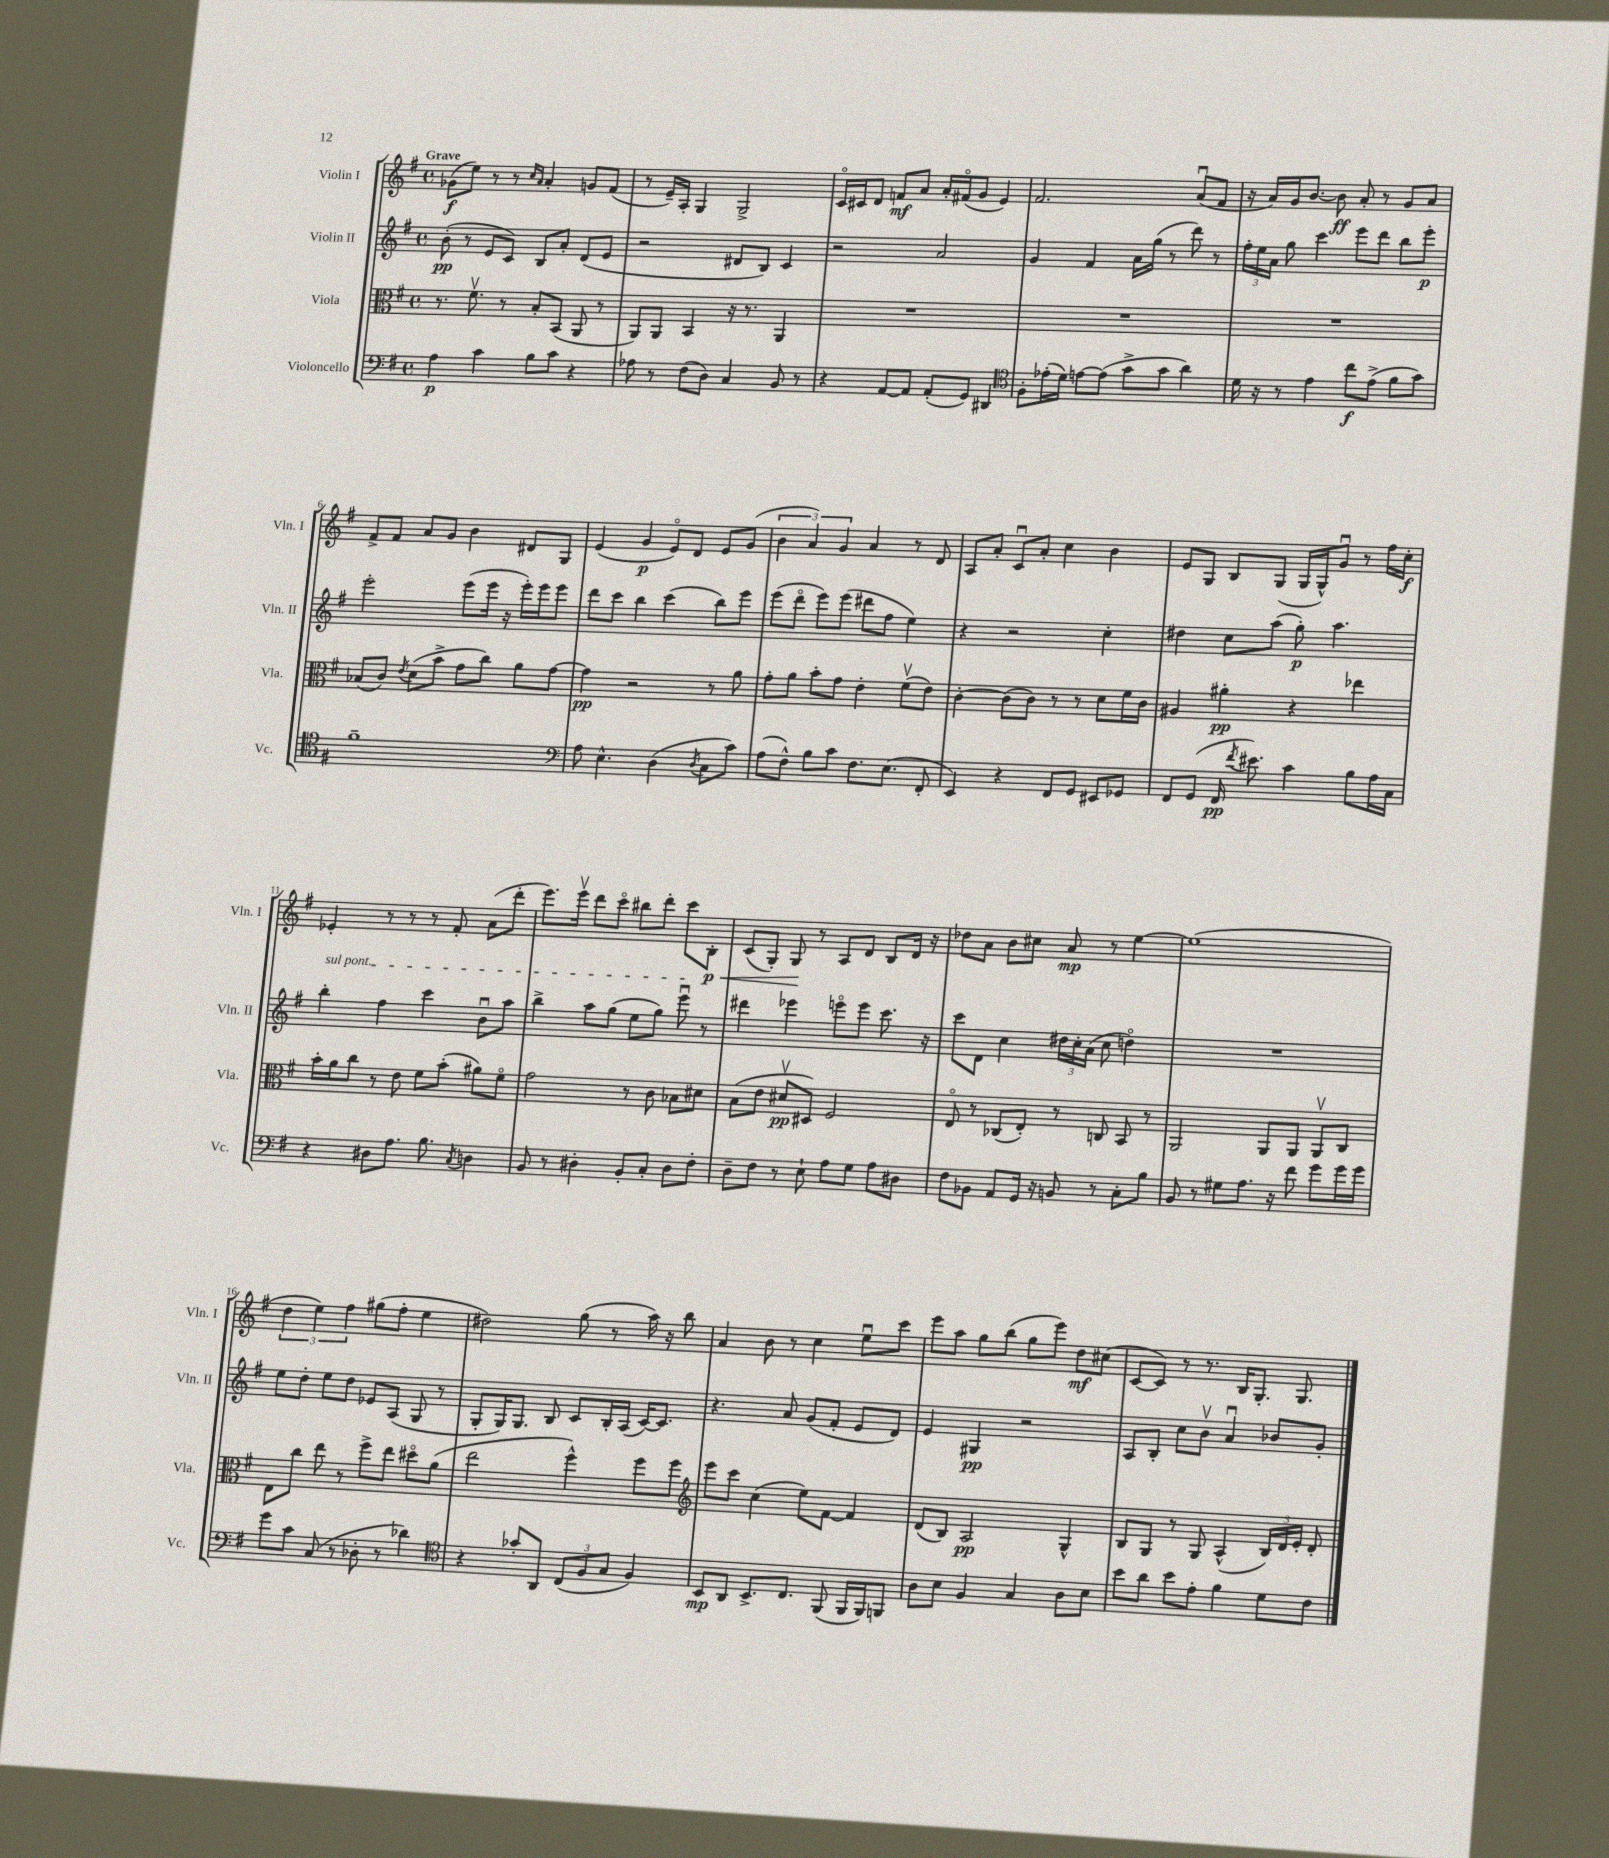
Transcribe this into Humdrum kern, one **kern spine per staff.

**kern	**kern	**kern	**kern
*staff4	*staff3	*staff2	*staff1
*clefF4	*clefC3	*clefG2	*clefG2
*k[f#]	*k[f#]	*k[f#]	*k[f#]
*M4/4	*M4/4	*M4/4	*M4/4
*met(c)	*met(c)	*met(c)	*met(c)
4A	8.r	(8b'	(8g-
.	.	8r	8ee)
.	8.f#v	.	.
4c	.	8e	8r
.	8r	8c)	8r
.	.	.	16qqcc
.	.	.	16qqa
8B	8B'	8B	4a'
8c	(8BB	8a'	.
4r	8AA	(8d	8g
.	8r	8e	(8f#
=	=	=	=
8A-	8AA)	2r	8r
8r	8AA	.	16e~)
.	.	.	16A'
(8F#	4BB	.	4G
8D)	.	.	.
4C	16r	8d#	2G^
.	8.r	.	.
.	.	8B)	.
8BB	4AA	4c	.
8r	.	.	.
=	=	=	=
4r	1r	2r	16co
.	.	.	16c#
.	.	.	8d
[8AA	.	.	8f
8AA]	.	.	8a
(8AA'	.	2a	16a'
.	.	.	(16f#o
8GG)	.	.	8g
4DD#	.	.	4e)
=	=	=	=
*clefC4	*	*	*
8F#'	1r	4g	2.f#
(16e-'	.	.	.
16d)	.	.	.
[8e	.	4f#	.
(8e]	.	.	.
8g^	.	16a	.
.	.	(16gg	.
8g	.	8r	.
4a)	.	8ddd)	(8au
.	.	8r	8f#
=	=	=	=
16d	1r	24ff#'	16r
.	.	24ee	.
16r	.	.	16a)
.	.	24a	.
8r	.	8gg	16g
.	.	.	[8.b
4e	.	4ccc	.
.	.	.	8b]
8cc	.	8eee	8a'
(8e^	.	8ddd	8r
8f#	.	8bb	8g
8g)	.	8eee'	8a
=	=	=	=
1f#~	(8B-	2eee'	8f#^
.	8c)	.	8f#
.	8qe	.	.
.	(8d	.	8a
.	8b^	.	8g
.	8g	(8eee	4b
.	8cc)	16eee	.
.	.	16r	.
.	8a	16eee')	8d#
.	.	16eee	.
.	[8g	8eee	8G
=	=	=	=
*clefF4	*	*	*
8A	4g]	8ddd	(4e
4.E^^	.	8ccc	.
.	2r	4bb	4g
(4D	.	(4ccc	8eo)
.	.	.	8d
8qD	.	.	.
8C	8r	8bb)	8e
8c)	8a	8eee	(8g
=	=	=	=
(8A	8g'	(8eee	6b
8F#^^)	8a	8dddo	.
.	.	.	6a)
8B	8b'	8eee)	.
.	.	.	6g
8c	8g	(8eee	.
8.F#	4e'	8ddd#	4a
.	.	8ff#	.
(8.E	.	.	.
.	(8f#v	4ee)	8r
8FF#'	8e)	.	8d
=	=	=	=
4EE)	[4c'	4r	8A
.	.	.	8a'
4r	(8c]	2r	8cu
.	8c)	.	8a'
8FF#	8r	.	4cc
8GG	8r	.	.
8EE#	8d	4cc'	4b
8GG-	16f#	.	.
.	16c	.	.
=	=	=	=
8FF#	4A#	4dd#	8e
(8GG	.	.	8G
16FF#	4a#'	8cc	8B
8qf#	.	.	.
8.e#)	.	.	.
.	.	(8aa	(8G
4c	4r	8gg')	16G
.	.	.	16G^^)
.	.	4.aa	8gu
8B	4ee-	.	8r
16A	.	.	16ff#
16C	.	.	16cc'
=	=	=	=
4r	16b'	4bb'	4e-'
.	16a	.	.
.	8cc	.	.
8D#	8r	4ff#	8r
8.A	8e	.	8r
.	8f#	4ccc	8r
8.B	.	.	.
.	(8b'	.	8f#'
8qC	.	.	.
4D	8a#)	8bu	(8a
.	8f#o	8aa	8ddd'
=	=	=	=
8BB	2g	4bb^	8.eee)
8r	.	.	.
.	.	.	16eeev
4D#'	.	8aa	8ddd
.	.	(8gg	8ccco
8BB'	8r	8ee	8bb#
8C'	8c	8gg)	8ddd'
8D#	8B-	8eeeu	8ccc
8F#'	8d#	8r	8B'
=	=	=	=
8D~	(8B	4ddd#	(8c
8F#	8e	.	8G')
8r	8d#v	4eee-	8G
8E`	8D#)	.	8r
8A	2F#	8eeeo	8A
8G	.	8eee	8d
8A	.	8.ccc	8B
8D#	.	.	16d
.	.	16r	16r
=	=	=	=
8F#	8Eo	8ccc	8dd-
8BB-	8r	8d	8a
8AA	(8C-	4cc	8b
16GG	8E')	.	8cc#
16r	.	.	.
8BB	8r	24dd#	8a
.	.	24cc'	.
.	.	(24a	.
8r	8C	8cc	8r
8C'	8BB	4ddo)	[4ee
8B	8r	.	.
=	=	=	=
8BB	2AA	1r	(1ee]
8r	.	.	.
8G#	.	.	.
8.A	.	.	.
.	8AA	.	.
16r	.	.	.
8f#	8AA	.	.
8g	8AAv	.	.
16g	8C	.	.
16g	.	.	.
=	=	=	=
8g	8E	8ee	6dd
8c	8cc	8dd'	.
.	.	.	6ee)
(8C	8ee	8ee	.
.	.	.	6ff#
8r	8r	8dd	.
8D-'	8ff#^	8e-	(8gg#
8r	8ee	(8A	8ff#'
4d-)	8dd#o	8G	4ee
.	(8a	8r	.
=	=	=	=
*clefC4	*	*	*
4r	2ee	8G'	2dd#)
.	.	16G)	.
.	.	8.G	.
8g-'	.	.	.
8AA	.	8B	.
(12C	4ff#^^)	8c	(8gg
12F#	.	.	.
.	.	16B'	8r
12G	.	.	.
.	.	(16A	.
4F#)	8ff#	[16c)	16aa)
.	.	8.c]	16r
.	8ff#	.	8bb
=	=	=	=
*	*clefG2	*	*
8BB	8eee	4.r	4a
8AA	8ccc	.	.
8.BB^	(4cc	.	8b
.	.	8a	8r
8.C	.	.	.
.	8ee)	(8g	4cc
(8FF#	[8f#	8f#'	.
16FF#	4f#]	8e	8eeu
16FF#)	.	.	.
8FF	.	8d)	8ccc
=	=	=	=
8A	(8d	4e	8eee
8B	8B)	.	8aa
4F#	2A	4G#	8gg
.	.	.	(8bb
4G	.	2r	8gg
.	.	.	8eee)
8A	4G^^	.	8dd
8B	.	.	(8cc#
=	=	=	=
8b	8B	8A	[8c
8a	8G	8B'	8c])
8b	8r	8cc	8r
8e'	8G	8bv	8.r
4f#	(4A^^	4au	.
.	.	.	16B
.	.	.	8.G'
8d	24B)	8b-	.
.	24d	.	.
.	.	.	8.G
.	24e'	.	.
8c	8d'	8g'	.
==	==	==	==
*-	*-	*-	*-
